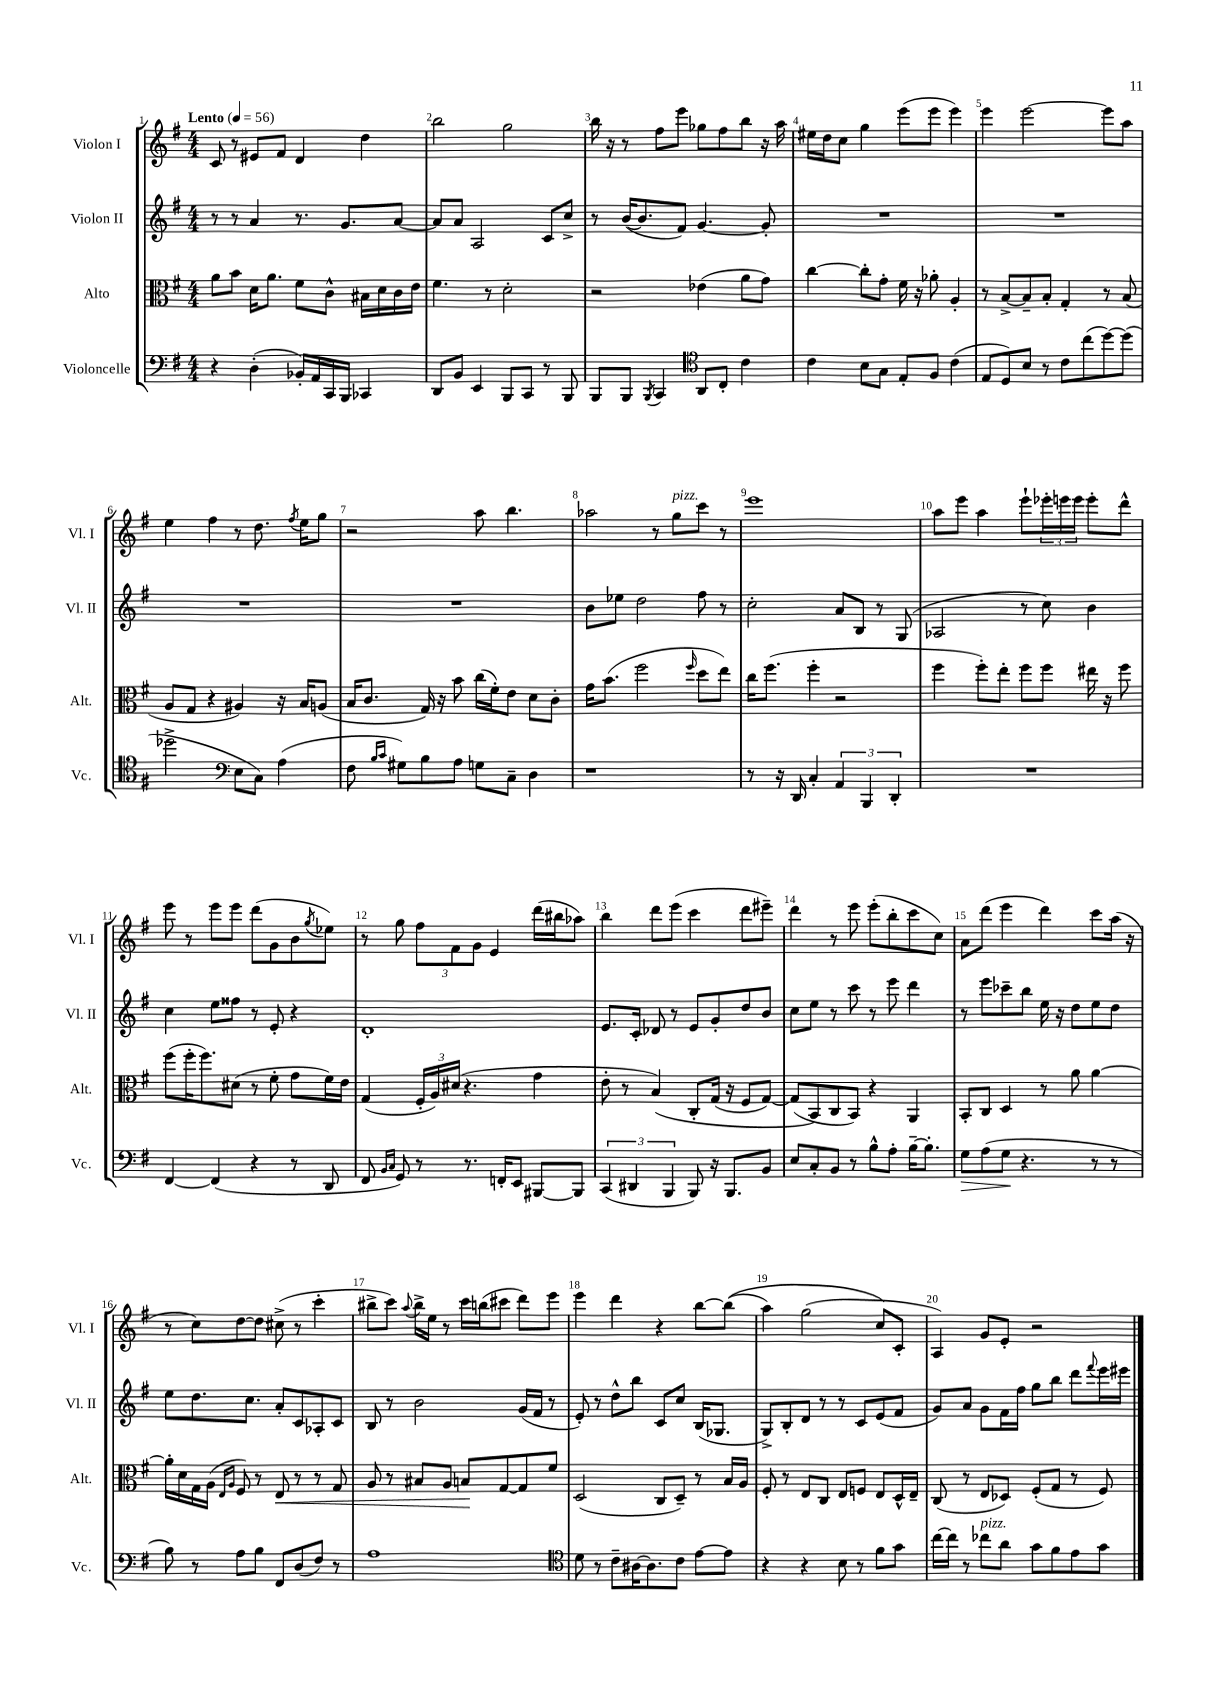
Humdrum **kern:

**kern	**dynam	**kern	**dynam	**kern	**kern
*part4	*part4	*part3	*part3	*part2	*part1
*staff4	*staff4	*staff3	*staff3	*staff2	*staff1
*I"Violoncelle	*	*I"Alto	*	*I"Violon II	*I"Violon I
*I'Vc.	*	*I'Alt.	*	*I'Vl. II	*I'Vl. I
*clefF4	*	*clefC3	*	*clefG2	*clefG2
*k[f#]	*	*k[f#]	*	*k[f#]	*k[f#]
*M4/4	*	*M4/4	*	*M4/4	*M4/4
*MM56	*	*MM56	*	*MM56	*MM56
=1	=1	=1	=1	=1	=1
!	!	!	!	!	!LO:TX:a:B:t=Lento
4r	.	8a\L	.	8r	8c/
.	.	8b\J	.	8r	8r
(4D'\	.	16d\KL	.	4a/	8e#X/L
.	.	8.a\J	.	.	.
.	.	.	.	.	8f#/J
16BB-X'/LL)	.	8f#\L	.	8.r	4d/
16AA/	.	.	.	.	.
16CC/	.	8c^^\J	.	.	.
16BBB/JJ	.	.	.	8.g/L	.
4CC-X/	.	16B#X\LL	.	.	4dd\
.	.	16d\	.	.	.
.	.	16c\	.	[8a/J	.
.	.	16e\JJ	.	.	.
=2	=2	=2	=2	=2	=2
8DD/L	.	4.f#\	.	8a/L]	2bb\
8BB/J	.	.	.	8a/J	.
4EE/	.	.	.	2A/	.
.	.	8r	.	.	.
8BBB/L	.	2d'\	.	.	2gg\
8CC/J	.	.	.	.	.
8r	.	.	.	8c/L	.
8BBB/	.	.	.	8cc^/J	.
=3	=3	=3	=3	=3	=3
8BBB/L	.	2r	.	8r	16bb\
.	.	.	.	.	16r
8BBB/J	.	.	.	([16b/KL	8r
.	.	.	.	8.b/]	.
8qBBB/	.	.	.	.	.
4CC/	.	.	.	.	8ff#\L
.	.	.	.	8f#/J)	8eee\J
*clefC4	*	*	*	*	*
8AA/L	.	(4e-X\	.	[4.g/	8gg-X\L
8C'/J	.	.	.	.	8ff#\
4c\	.	8a\L	.	.	8bb\J
.	.	8g\J)	.	8g'/]	16r
.	.	.	.	.	16aa\
=4	=4	=4	=4	=4	=4
4c\	.	[4cc\	.	1r	16ee#X\LL
.	.	.	.	.	16dd\J
.	.	.	.	.	8cc\J
8B\L	.	8cc'\L]	.	.	4gg\
8G\J	.	8g'\J	.	.	.
8E'/L	.	16f#\	.	.	(8eee\L
.	.	16r	.	.	.
8F#/J	.	8a-X'\	.	.	8eee\J
(4c\	.	4A'/	.	.	4eee\)
=5	=5	=5	=5	=5	=5
8E/L	.	8r	.	1r	4eee\
8D/)	.	[8B^/L	.	.	.
8B/J	.	8B~/]	.	.	[2eee\
8r	.	8B'/J	.	.	.
8c\L	.	4G'/	.	.	.
(8cc\	.	.	.	.	.
[8dd\)	.	8r	.	.	8eee\L]
(8dd\J]	.	(8B/	.	.	8aa\J
!!LO:LB:g=z
=6	=6	=6	=6	=6	=6
2dd-X^\	.	8A/L	.	1r	4ee\
.	.	8G/J	.	.	.
.	.	4r	.	.	4ff#\
*clefF4	*	*	*	*	*
8E\L	.	4A#X/)	.	.	8r
8C\J)	.	.	.	.	8.dd\
(4A\	.	16r	.	.	.
.	.	.	.	.	8qff#/
.	.	16B/KL	.	.	16ee\KL
.	.	(8An/J	.	.	8gg\J
=7	=7	=7	=7	=7	=7
8F#\	.	16B/KL	.	1r	2r
.	.	8.c/J	.	.	.
16qqB/LL	.	.	.	.	.
16qqc/JJ	.	.	.	.	.
8G#X\L)	.	.	.	.	.
8B\	.	16G/)	.	.	.
.	.	16r	.	.	.
8A\J	.	8b\	.	.	.
8Gn\L	.	(16cc\LL	.	.	8aa\
.	.	16f#'\J)	.	.	.
8C~\J	.	8e\J	.	.	4.bb\
4D\	.	8d\L	.	.	.
.	.	8c'\J	.	.	.
=8	=8	=8	=8	=8	=8
1r	.	16g\KL	.	8b\L	2aa-X\
.	.	(8.b\J	.	.	.
.	.	.	.	8ee-X\J	.
.	.	2ff#\	.	2dd\	.
.	.	.	.	.	8r
!	!	!	!	!	!LO:TX:a:i:t=pizz.
.	.	.	.	.	8gg\L
.	.	16qqff#/	.	.	.
.	.	8dd\L	.	8ff#\	8ccc\J
.	.	8ee\J)	.	8r	8r
=9	=9	=9	=9	=9	=9
8r	.	16cc\KL	.	2cc'\	1eee
.	.	(8.ff#\J	.	.	.
16r	.	.	.	.	.
16DD/	.	.	.	.	.
4C'/	.	4ff#'\	.	.	.
6AA/	.	2r	.	8a/L	.
.	.	.	.	8B/J	.
6BBB/	.	.	.	.	.
.	.	.	.	8r	.
6DD'/	.	.	.	.	.
.	.	.	.	(8G/	.
=10	=10	=10	=10	=10	=10
1r	.	4ff#\	.	2A-X/	8aa\L
.	.	.	.	.	8eee\J
.	.	8ff#'\L)	.	.	4aa\
.	.	8ee'\J	.	.	.
.	.	8ff#\L	.	8r	8eee`\L
.	.	8ff#\J	.	8cc\)	24eee-X'\L
.	.	.	.	.	24eeen\
.	.	.	.	.	24eee\JJ
.	.	16ee#X\	.	4b\	8eee'\L
.	.	16r	.	.	.
.	.	8ff#\	.	.	8ddd^^\J
!!LO:LB:g=z
=11	=11	=11	=11	=11	=11
[4FF#/	.	(8ff#\L	.	4cc\	8eee\
.	.	16ff#'\K	.	.	8r
.	.	8.ff#\)	.	.	.
(4FF#/]	.	.	.	8ee\L	8eee\L
.	.	(8d#X\J	.	8ff##X\J	8eee\J
4r	.	8r	.	8r	(8ddd\L
.	.	8f#'\	.	8e'/	8g\
8r	.	8g\L	.	4r	8b\
.	.	.	.	.	8qgg/
8DD/	.	16f#\L)	.	.	8ee-X\J)
.	.	16e\JJ	.	.	.
=12	=12	=12	=12	=12	=12
8FF#/	.	(4G/	.	1d'	8r
16qqBB/LL	.	.	.	.	.
16qqC/JJ	.	.	.	.	.
8GG/)	.	.	.	.	8gg\
8r	.	24F#'/LL	.	.	12ff#\L
.	.	24A/)	.	.	.
.	.	(24d#X/JJ	.	.	12f#\
8.r	.	4.r	.	.	.
.	.	.	.	.	12g\J
.	.	.	.	.	4e/
16FFn'/KL	.	.	.	.	.
8EE/J	.	.	.	.	.
[8BBB#X/L	.	4g\	.	.	(16ddd\LL
.	.	.	.	.	16bb#X\J
8BBB#/J]	.	.	.	.	8aa-X\J)
=13	=13	=13	=13	=13	=13
(6CC/	.	8e'\	.	8.e/L	4bb\
.	.	8r	.	.	.
6DD#X/	.	.	.	.	.
.	.	.	.	16c'/Jk	.
.	.	(4B/)	.	8d-X/	8ddd\L
6BBB/	.	.	.	.	.
.	.	.	.	8r	(8eee\J
8BBB/)	.	8C'/L	.	8e/L	4ccc\
16r	.	(16G/Jk	.	8g'/	.
8.BBB/L	.	16r	.	.	.
.	.	8F#/L	.	8dd/	8ddd\L
8BB/J	.	[8G/J)	.	8b/J	8eee#X~\J)
=14	=14	=14	=14	=14	=14
8E/L	.	(8G/L]	.	8cc\L	4ddd\
8C'/	.	8BB/)	.	8ee\J	.
8BB/J	.	8C/	.	8r	8r
8r	.	8BB/J)	.	8ccc\	8eee\
8B^^\L	.	4r	.	8r	(8eee'\L
8A'\J	.	.	.	8eee\	8bb'\
[16B~\KL	.	4AA/	.	4ddd\	8ccc\
8.B'\J]	.	.	.	.	.
.	.	.	.	.	8cc\J)
=15	=15	=15	=15	=15	=15
!	!LO:HP:b	!	!	!	!
8G\L	>	8BB'/L	.	8r	8a\L
(8A\	.	8C/J	.	8eee\L	(8ddd\J
8G\J	.	4D/	.	8ccc-X~\	4eee\
4.r	]	.	.	8bb\J	.
.	.	8r	.	16ee\	4ddd\)
.	.	.	.	16r	.
.	.	8a\	.	8dd\L	.
8r	.	[4a\	.	8ee\	8ccc\L
8r	.	.	.	8dd\J	(16aa\Jk
.	.	.	.	.	16r
!!LO:LB:g=z
=16	=16	=16	=16	=16	=16
8B\)	.	16a'\LL]	.	8ee\L	8r
.	.	16d\	.	.	.
8r	.	16G\	.	8.dd\	8cc\L)
.	.	(16A\JJ	.	.	.
.	.	16qqE/LL	.	.	.
.	.	16qqA/JJ	.	.	.
8A\L	.	8F#/)	.	.	[8dd\
.	.	.	.	8.cc\J	.
8B\J	.	8r	.	.	8dd\J]
!	!	!	!LO:HP:b	!	!
8FF#/L	.	8E/	<	8a'/L	(8cc#X^\
(8D/	.	8r	.	8c/	8r
8F#/J)	.	8r	.	8A-X'/	4ccc'\
8r	.	8G/	.	8c/J	.
=17	=17	=17	=17	=17	=17
1A	.	8A/	.	8B/	8bb#X^\L
.	.	8r	.	8r	8ccc\J)
.	.	.	.	.	8qqaa/
.	.	8B#X/L	.	2b\	16bb#^\LL
.	.	.	.	.	16ee\JJ
.	.	8A/J	.	.	8r
.	.	8Bn/L	.	.	16ccc\LL
.	.	.	.	.	(16bbn\J
.	.	[8G/	[	.	8ccc#X\J
.	.	8G/]	.	(16g/LL	8ddd\L)
.	.	.	.	16f#/JJ	.
.	.	8f#/J	.	8r	8eee\J
=18	=18	=18	=18	=18	=18
*clefC4	*	*	*	*	*
8d\	.	(2D/	.	8e'/)	4eee\
8r	.	.	.	8r	.
8c~\L	.	.	.	8dd^^\L	4ddd\
[16A#X\K	.	.	.	8bb\J	.
8.A#\]	.	.	.	.	.
.	.	8C/L	.	8c/L	4r
8c\J	.	8D~/J)	.	8cc/J	.
[8e\L	.	8r	.	(16B/KL	[8bb\L
.	.	.	.	8.G-X/J	.
8e\J]	.	16B/LL	.	.	((8bb\J]
.	.	16A/JJ	.	.	.
=19	=19	=19	=19	=19	=19
4r	.	8F#'/	.	8G^/L)	4aa\)
.	.	8r	.	8B'/	.
4r	.	8E/L	.	8d/J	(2gg\
.	.	8C/J	.	8r	.
8B\	.	8E/L	.	8r	.
8r	.	8Fn/J	.	8c/L	.
8f#\L	.	8E/L	.	(8e/	8cc/L)
8g\J	.	16D^^/L	.	8f#/J	8c'/J
.	.	16E~/JJ	.	.	.
=20	=20	=20	=20	=20	=20
[16cc\LL	.	(8C/	.	8g/L)	4A/)
16cc\JJ]	.	.	.	.	.
8r	.	8r	.	8a/J	.
!LO:TX:a:i:t=pizz.	!	!	!	!	!
8cc-X\L	.	8E/L	.	8g\L	8g/L
8a\J	.	8D-X/J)	.	16f#\L	8e'/J
.	.	.	.	16ff#\JJ	.
8g\L	.	(8F#'/L	.	8gg\L	2r
8f#\	.	8G/J	.	8bb\J	.
8e\	.	8r	.	8ddd\L	.
.	.	.	.	8qqfff#/	.
8g\J	.	8F#/)	.	16eee\L	.
.	.	.	.	16eee#X\JJ	.
==	==	==	==	==	==
*-	*-	*-	*-	*-	*-
